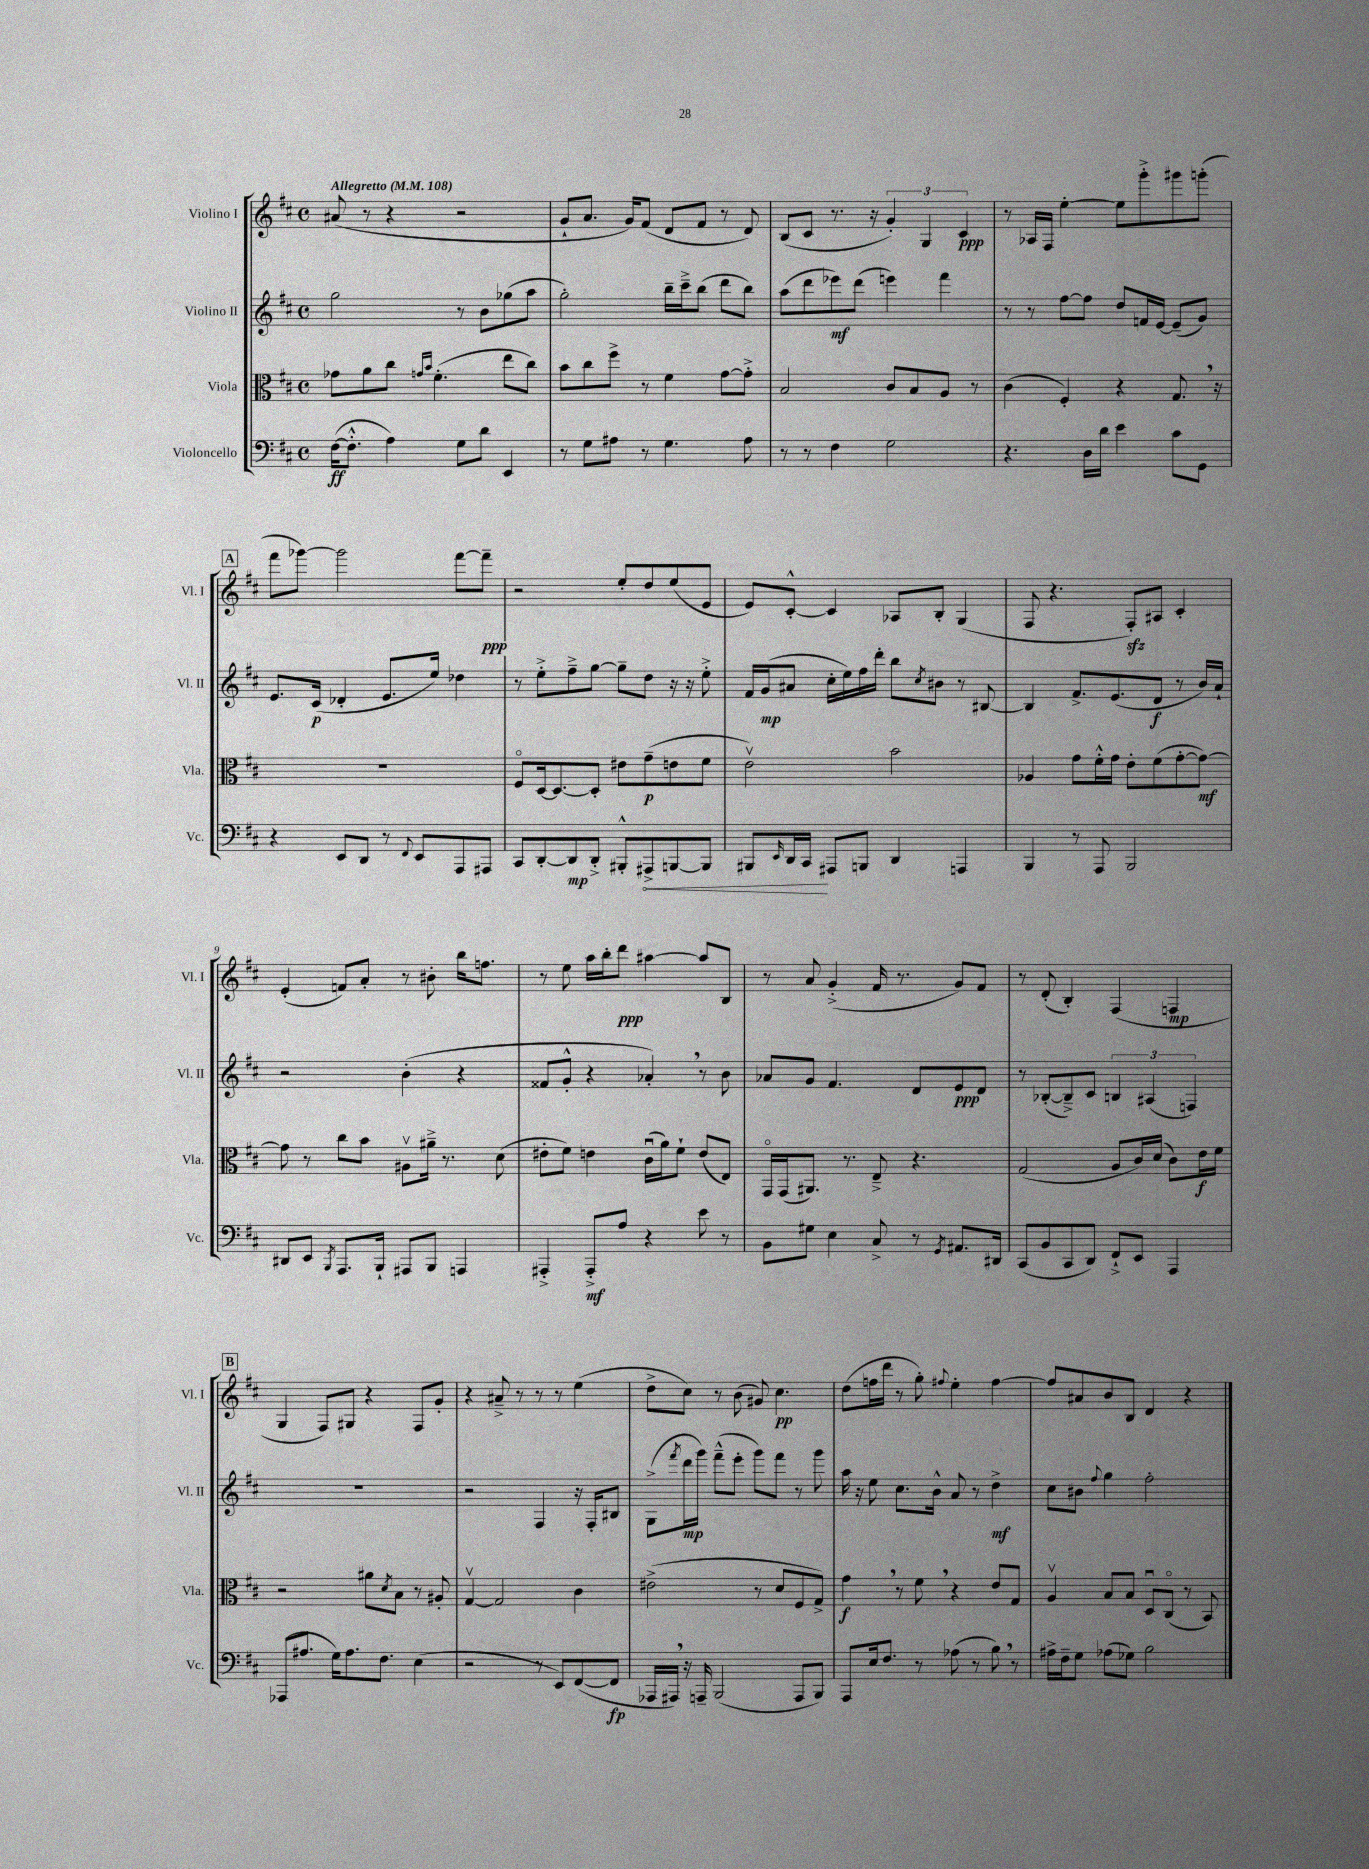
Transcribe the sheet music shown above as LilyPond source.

<<
\new StaffGroup <<
\new Staff = "s0" \with { instrumentName = "Violino I" shortInstrumentName = "Vl. I" } {
    \clef treble \key d \major \defaultTimeSignature \time 4/4 \tempo "Allegretto" 4 = 108
    ais'8( r8 r4 r2 |
    g'8-! a'8. g'16) fis'8( d'8 fis'8 r8 d'8) |
    b8( cis'8 r8. r16 \tuplet 3/2 { g'4-.) g4 cis'4\ppp } |
    r8 aes16 fis16 e''4~-. e''8 g'''8-.-> gis'''8 g'''8-.( |
    \mark \markup { \box "A" } fis'''8 ges'''8~) ges'''2 fis'''8~ fis'''8--\ppp |
    r2 e''8-. d''8 e''8( e'8 |
    e'8) cis'8~-.-^ cis'4 aes8 b8-. g4( |
    fis8 r4. fis8-.\sfz) ais8 cis'4-. |
    e'4-.( f'8) a'8-. r8 bis'8-. b''16 f''8. |
    r8 e''8 a''16 b''16-. d'''8\ppp ais''4~ ais''8 b8 |
    r8 a'8 g'4-.->( fis'16 r8. g'8) fis'8 |
    r8 d'8-.( b4-.) fis4( f4\mp |
    \mark \markup { \box "B" } g4 fis8) gis8 r4 fis8 g'8-. |
    r4 ais'8---> r8 r8 r8 e''4( |
    d''8-> cis''8) r8 b'8( gis'8) cis''4.\pp |
    d''8( f''16 d'''16 r8 g''8-.) \appoggiatura { fis''8 } e''4-. fis''4~ |
    fis''8 ais'8 b'8 b8 d'4 r4 \bar "|." |
}
\new Staff = "s1" \with { instrumentName = "Violino II" shortInstrumentName = "Vl. II" } {
    \clef treble \key d \major \defaultTimeSignature \time 4/4
    g''2 r8 b'8 ges''8( a''8 |
    g''2-.) b''16-- cis'''16---> b''8( d'''8 b''8) |
    a''8( d'''8 ees'''8\mf) d'''8( e'''4) fis'''4 |
    r8 r8 fis''8~ fis''8 d''8 f'16 e'16~ e'8--( g'8) |
    \mark \markup { \box "A" } e'8. cis'16\p( des'4-. e'8. e''16) des''4 |
    r8 e''8-.-> fis''8---> g''8~ g''8-- d''8 r16 r16 e''8-.-> |
    fis'16 g'16\mp( ais'8 cis''16-. e''16) fis''16 d'''16-. b''8 \acciaccatura { cis''8 } bis'8 r8 bis8~ |
    bis4 fis'8.-> e'8.( d'8\f r8 b'16) a'16-! |
    r2 b'4-.( r4 |
    fisis'8 g'8-.-^ r4 aes'4-.) \breathe r8 b'8 |
    aes'8 g'8 fis'4. d'8 e'8\ppp d'8 |
    r8 bes8~-.( bes8--->) cis'8 \tuplet 3/2 { b4 ais4( f4) } |
    \mark \markup { \box "B" } R1 |
    r2 fis4 r16 fis16-. bis8 |
    g8->( \acciaccatura { fis'''8 } d'''16\mp g'''16) fis'''8---^( e'''8-. g'''8) fis'''8 r8 g'''8 |
    a''16 r16 e''8 cis''8. b'16-^ a'8 r8 d''4->\mf |
    cis''8 bis'8 \appoggiatura { fis''8 } g''4 fis''2-. \bar "|." |
}
\new Staff = "s2" \with { instrumentName = "Viola" shortInstrumentName = "Vla." } {
    \clef alto \key d \major \defaultTimeSignature \time 4/4
    ges'8 a'8 cis''8 \grace { g'16 b'16 } fis'4.-.( e''8 cis''8) |
    b'8 cis''8 fis''8-> r8 fis'4 g'8~ g'8-.-> |
    b2 cis'8 b8 a8 r8 |
    cis'4( fis4-.) r4 g8. \breathe r16 |
    \mark \markup { \box "A" } R1 |
    fis8\flageolet d16~ d8.~ d8-. eis'8 g'8--\p( e'8 fis'8 |
    e'2\upbow) b'2 |
    aes4 g'8 fis'16-.-^ g'16 e'8-. fis'8( g'8~-. g'8~\mf) |
    g'8 r8 cis''8 b'8 ais8\upbow ais'16---> r8. d'8( |
    eis'8-. fis'8) e'4 cis'16\downbow( a'16) fis'8-! e'8( e8) |
    g,16\flageolet g,16( ais,8.) r8. e8---> r4. |
    g2( a8 cis'16) d'16( cis'8) e'16\f fis'16 |
    \mark \markup { \box "B" } r2 ais'8 \acciaccatura { d'8 } b8 r8 ais8-. |
    g4~\upbow g2 cis'4 |
    eis'2->( r8 d'8 fis8 g8->) |
    g'4\f \breathe r8 fis'8 \breathe r4 e'8 g8 |
    a4\upbow b8 b8 d8\downbow cis8\flageolet( r8 b,8) \bar "|." |
}
\new Staff = "s3" \with { instrumentName = "Violoncello" shortInstrumentName = "Vc." } {
    \clef bass \key d \major \defaultTimeSignature \time 4/4
    fis16~\ff( fis8.-.-^ a4) g8 d'8 e,4 |
    r8 g8 ais8 r8 g4. ais8 |
    r8 r8 fis4 g2 |
    r4. d16 d'16 e'4 cis'8 g,8 |
    \mark \markup { \box "A" } r4 e,8 d,8 r8 \appoggiatura { fis,8 } e,8 a,,8 ais,,8 |
    cis,8 d,8~-. d,8\mp d,8-.-> bis,,8-.-^ \once \override Hairpin.circled-tip = ##t ais,,8->\< b,,8~ b,,8 |
    bis,,8 \grace { e,16 } d,16 cis,16\! ais,,8 b,,8 d,4 a,,4 |
    b,,4 r8 a,,8 b,,2 |
    dis,8 e,8 \acciaccatura { b,,8 } a,,8. b,,16-! ais,,8 b,,8 a,,4 |
    ais,,4-.-> ais,,8-.->\mf a8 r4 e'8 r8 |
    b,8 gis8 e4 cis8-> r8 \acciaccatura { g,8 } ais,8. dis,16 |
    cis,8( b,8 cis,8 d,8) fis,8-!-> e,8 a,,4 |
    \mark \markup { \box "B" } aes,,8( ais8. g16) ais8. fis8. e4( |
    r2 r8 e,8) fis,8~( fis,8\fp |
    aes,,16 ais,,16) \breathe r16 a,,16-- b,,2( a,,8 b,,8) |
    a,,8 e16 fis8. r8 aes8( r8 b8) \breathe r8 |
    ais16-> fis16-- g8 aes8( ges8) b2 \bar "|." |
}
>>
>>
